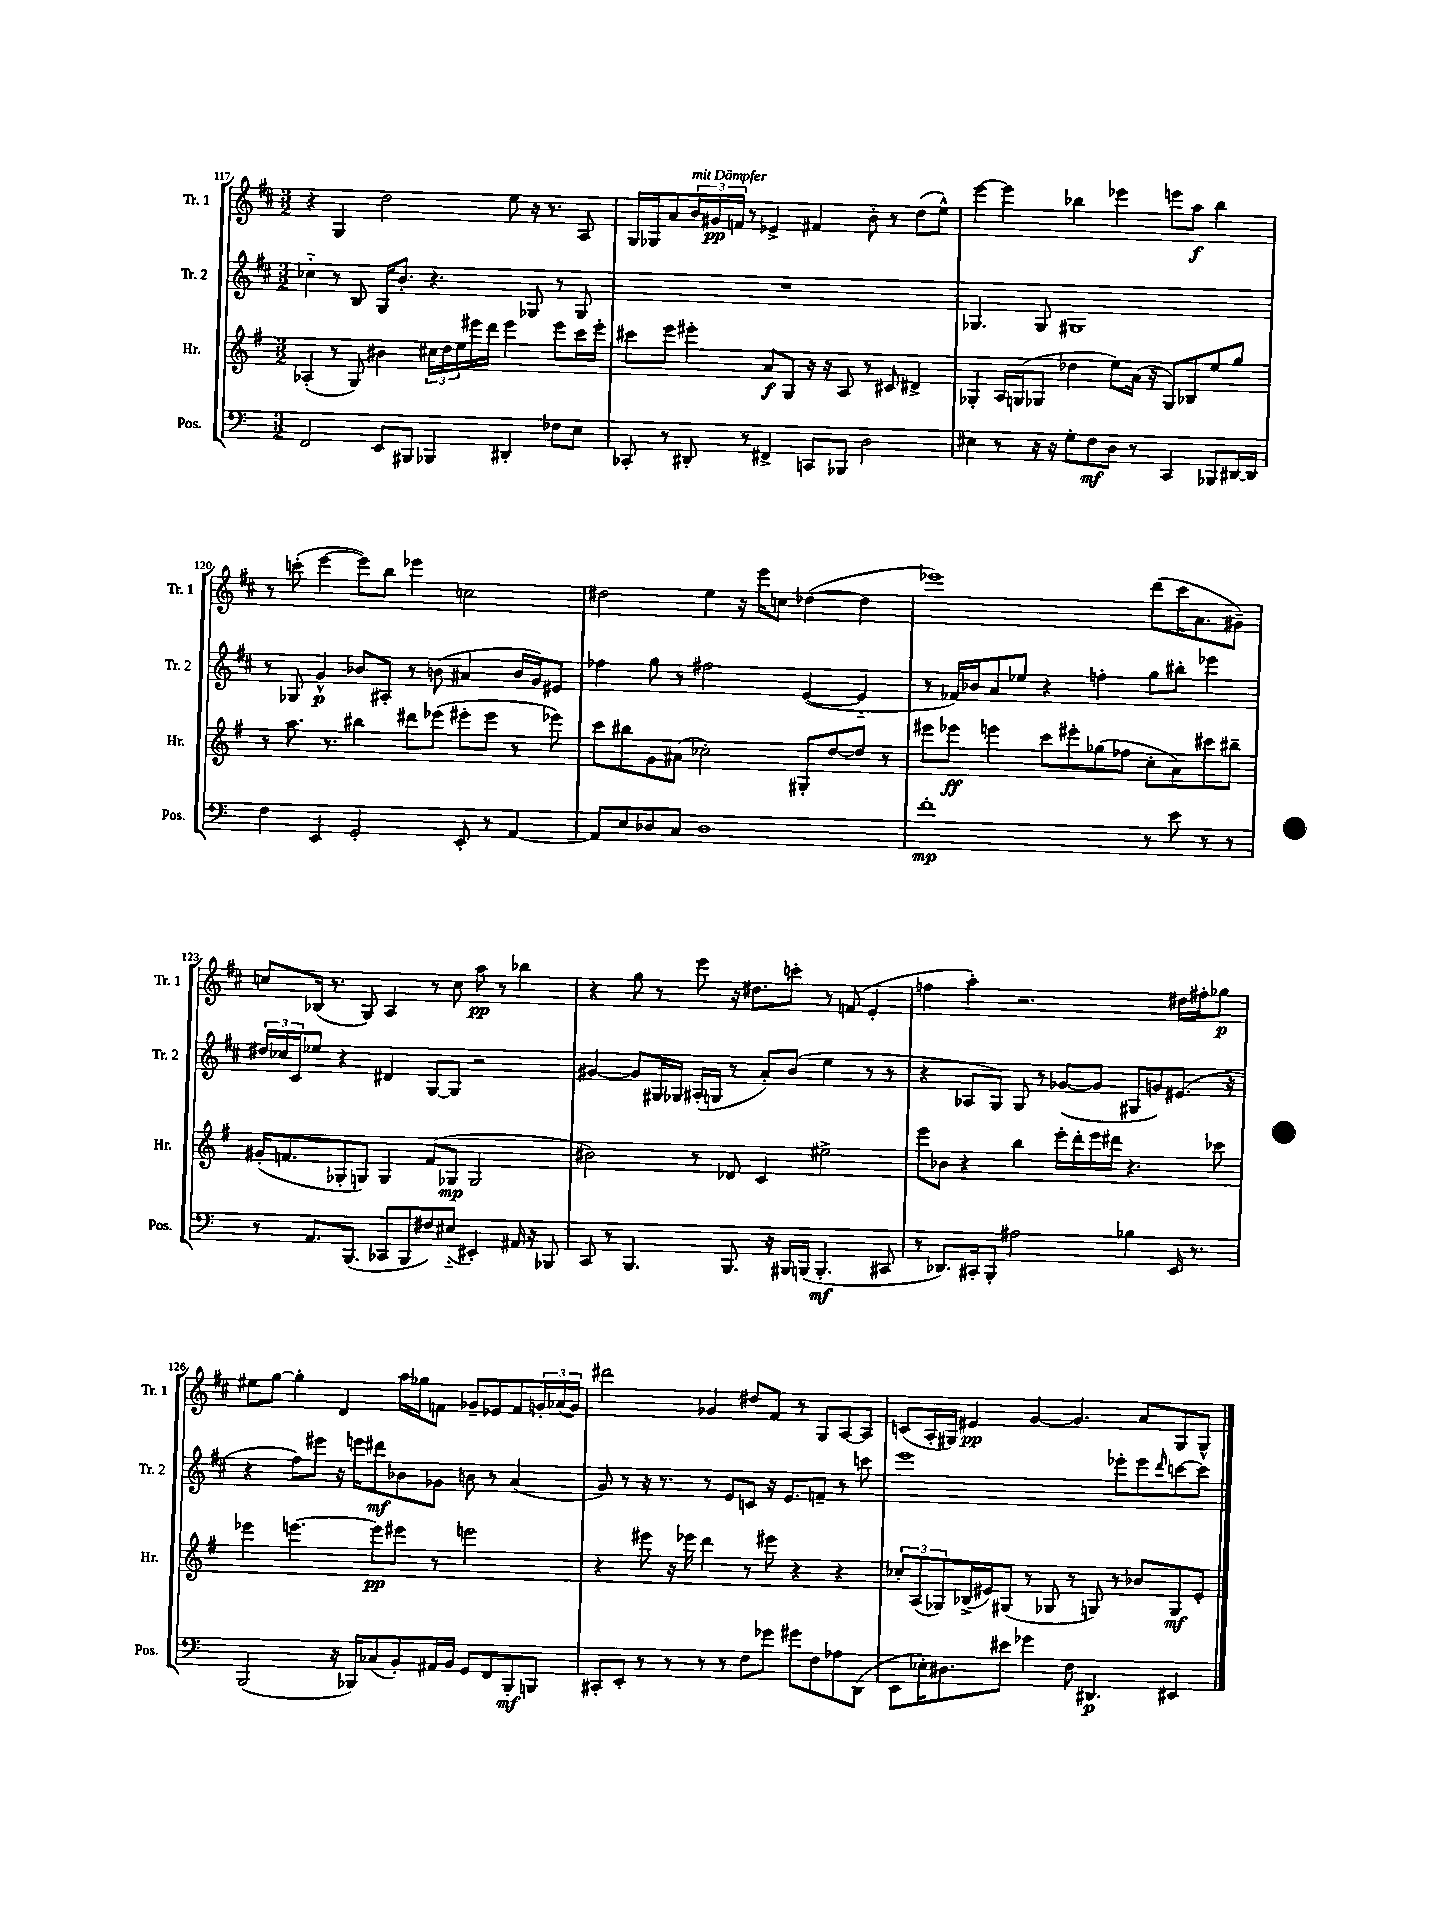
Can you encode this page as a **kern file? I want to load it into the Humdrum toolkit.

**kern	**dynam	**kern	**dynam	**kern	**dynam	**kern	**dynam
*part4	*part4	*part3	*part3	*part2	*part2	*part1	*part1
*staff4	*staff4	*staff3	*staff3	*staff2	*staff2	*staff1	*staff1
*I"Pos.	*	*I"Hr.	*	*I"Tr. 2	*	*I"Tr. 1	*
*I'Pos.	*	*I'Hr.	*	*I'Tr. 2	*	*I'Tr. 1	*
*clefF4	*	*clefG2	*	*clefG2	*	*clefG2	*
*k[]	*	*k[f#]	*	*k[f#c#]	*	*k[f#c#]	*
*M3/2	*	*M3/2	*	*M3/2	*	*M3/2	*
=117	=117	=117	=117	=117	=117	=117	=117
2FF/	.	(4A-X'/	.	4cc-X\	.	4r	.
.	.	8r	.	8r	.	4G/	.
.	.	8G/)	.	8B/	.	.	.
8EE/L	.	4b#X\	.	16G/KL	.	2dd\	.
.	.	.	.	8.b'/J	.	.	.
8BBB#X/J	.	.	.	.	.	.	.
4BBB-X/	.	24cc#X\LL	.	4.r	.	.	.
.	.	24dd\	.	.	.	.	.
.	.	24ee\	.	.	.	.	.
.	.	16eee#X\	.	.	.	.	.
.	.	16ddd\JJ	.	.	.	.	.
4DD#X'/	.	4eee#\	.	.	.	8ee\	.
.	.	.	.	8G-X/	.	16r	.
.	.	.	.	.	.	8.r	.
8F-X\L	.	8eee#\L	.	8r	.	.	.
8E\J	.	16ccc\L	.	8G-/	.	8A/	.
.	.	16eee#'\JJ	.	.	.	.	.
=118	=118	=118	=118	=118	=118	=118	=118
8CC-X'/	.	8ccc#X\L	.	1.r	.	16G/LL	.
.	.	.	.	.	.	16G-X/J	.
8r	.	8eee\J	.	.	.	8a/	.
!	!	!	!	!	!	!LO:TX:a:i:t=mit Dämpfer	!
8DD#X'/	.	4eee#X'\	.	.	.	24b/L	.
.	.	.	.	.	.	24g#X/	pp
.	.	.	.	.	.	24fn/JJ	.
8r	.	.	.	.	.	8r	.
4FF#X^/	.	8a/L	f	.	.	4e-X^/	.
.	.	8G/J	.	.	.	.	.
8CCn/L	.	16r	.	.	.	4f#X/	.
.	.	16r	.	.	.	.	.
8BBB-X/J	.	8A/	.	.	.	.	.
2D\	.	8r	.	.	.	8b'\	.
.	.	8c#X/	.	.	.	8r	.
.	.	4d#X^/	.	.	.	(8dd\L	.
.	.	.	.	.	.	8ee^^\J)	.
=119	=119	=119	=119	=119	=119	=119	=119
4E#X\	.	4G-X'/	.	4.G-X/	.	[4eee\	.
8r	.	16A/LL	.	.	.	4eee\]	.
.	.	(16Gn/J	.	.	.	.	.
16r	.	8G-X/J	.	8G-/	.	.	.
16r	.	.	.	.	.	.	.
8G'\L	.	4dd-X\	.	1G#X	.	4bb-X\	.
8F\	mf	.	.	.	.	.	.
8D\J	.	8ee\L)	.	.	.	4eee-X\	.
8r	.	(16a\Jk	.	.	.	.	.
.	.	16r	.	.	.	.	.
4CC/	.	8G-/L)	.	.	.	8eeen\L	.
.	.	8B-X/	.	.	.	8aa\J	f
8BBB-X/L	.	8ee/	.	.	.	4bb-\	.
[16DD#X/L	.	8gg/J	.	.	.	.	.
16DD#/JJ]	.	.	.	.	.	.	.
!!LO:LB:g=z
=120	=120	=120	=120	=120	=120	=120	=120
4F\	.	8r	.	8r	.	8r	.
.	.	8.aa\	.	8G-X/	.	(8cccn'\	.
4EE/	.	.	.	4g^^/	p	[4eee\	.
.	.	8.r	.	.	.	.	.
2GG'/	.	4bb#X\	.	8b-X/L	.	8eee\L])	.
.	.	.	.	8A#X'/J	.	8bb\J	.
.	.	8ddd#X\L	.	8r	.	4eee-X\	.
.	.	(8eee-X\J	.	(8bn\	.	.	.
8EE'/	.	8eee#X'\L	.	4a#X/	.	2ccn\	.
8r	.	8eee#\J	.	.	.	.	.
[4AA/	.	8r	.	16b/LL	.	.	.
.	.	.	.	16g/J)	.	.	.
.	.	8eee-X\)	.	8e#X/J	.	.	.
=121	=121	=121	=121	=121	=121	=121	=121
8AA/L]	.	8ccc\L	.	4ff-X\	.	2dd#X\	.
8E/	.	8bb#X\	.	.	.	.	.
8D-X/	.	8g\	.	8gg\	.	.	.
8C/J	.	(8a#X\J	.	8r	.	.	.
1D-	.	2cc-X'\)	.	2ff#X\	.	4ee\	.
.	.	.	.	.	.	16r	.
.	.	.	.	.	.	16eee\KL	.
.	.	.	.	.	.	8ccn\J	.
.	.	8G#X'/L	.	([4e/	.	([4dd-X\	.
.	.	[8dd/	.	.	.	.	.
.	.	8dd/J]	.	4e/]	.	4dd-\]	.
.	.	8r	.	.	.	.	.
=122	=122	=122	=122	=122	=122	=122	=122
1f'	mp	8eee#X\L	.	8r	.	1eee-X)	.
.	.	8eee-X\J	ff	16f-X/LL)	.	.	.
.	.	.	.	16b-X/J	.	.	.
.	.	4eeen\	.	8a/	.	.	.
.	.	.	.	8ee-X/J	.	.	.
.	.	8ccc\L	.	4r	.	.	.
.	.	8eee#X'\	.	.	.	.	.
.	.	(8gg-X\	.	4ffn'\	.	.	.
.	.	8ff-X\J	.	.	.	.	.
8r	.	8cc'\L	.	8gg\L	.	(8ddd\L	.
8e\	.	8a\)	.	8bb#X'\J	.	16ccc#\K	.
.	.	.	.	.	.	8.a\	.
8r	.	8ccc#X\	.	4eee-X\	.	.	.
8r	.	8bb#X~\J	.	.	.	8g#X~\J)	.
!!LO:LB:g=z
=123	=123	=123	=123	=123	=123	=123	=123
8r	.	(16g#X'/KL	.	24dd#X/LL	.	8ccn/L	.
.	.	.	.	24cc-X/	.	.	.
.	.	8.fn/	.	.	.	.	.
.	.	.	.	24c#/J	.	.	.
8.AA/L	.	.	.	8ee-X/J	.	(16B-X/Jk	.
.	.	.	.	.	.	8.r	.
.	.	8G-X'/	.	4r	.	.	.
(8.BBB/J	.	.	.	.	.	.	.
.	.	8Gn/J)	.	.	.	8G/)	.
8CC-X/L	.	4G/	.	4d#X/	.	4A/	.
8BBB/	.	.	.	.	.	.	.
8F#X/)	.	(8f/L	.	[8G/L	.	8r	.
(8E#X/J	.	8G-X/J	mp	8G/J]	.	8cc\	.
4EE#X'/)	.	2G-/	.	2r	.	8aa\	pp
.	.	.	.	.	.	8r	.
16AA#X/	.	.	.	.	.	4bb-X\	.
16r	.	.	.	.	.	.	.
8BBB-X/	.	.	.	.	.	.	.
=124	=124	=124	=124	=124	=124	=124	=124
8CC/	.	2b#X\)	.	[4g#X/	.	4r	.
8r	.	.	.	.	.	.	.
4.BBB/	.	.	.	8g#/L]	.	8gg\	.
.	.	.	.	16G#X/L	.	8r	.
.	.	.	.	16G-X/JJ	.	.	.
.	.	8r	.	(16A#X'/LL	.	8eee\	.
.	.	.	.	16Gn/JJ	.	.	.
8.BBB/	.	8d-X/	.	8r	.	16r	.
.	.	.	.	.	.	8.dd#X\L	.
.	.	4c/	.	8a'/L)	.	.	.
16r	.	.	.	.	.	.	.
16BBB#X/LL	.	.	.	(8b/J	.	8cccn'\J	.
(16BBBn/JJ	.	.	.	.	.	.	.
4.BBB'/	mf	2ee#X^\	.	4ee\	.	8r	.
.	.	.	.	.	.	(8fn/	.
.	.	.	.	8r	.	4e'/	.
8CC#X/	.	.	.	8r	.	.	.
=125	=125	=125	=125	=125	=125	=125	=125
8r	.	8eee\L	.	4r	.	4ffn\	.
8.DD-X/L)	.	8b-X\J	.	.	.	.	.
.	.	4r	.	8A-X/L	.	4aa'\)	.
16CC#X'/k	.	.	.	.	.	.	.
8BBB'/J	.	.	.	8G/J)	.	.	.
2A#X\	.	4bb\	.	8G/	.	2.r	.
.	.	.	.	8r	.	.	.
.	.	16eee'\LL	.	([8g-X/L	.	.	.
.	.	16ddd'\	.	.	.	.	.
.	.	16eee\	.	8g-/J]	.	.	.
.	.	16ddd#X\JJ	.	.	.	.	.
4B-X\	.	4.r	.	8G#X/L	.	.	.
.	.	.	.	8gn/)	.	.	.
16EE/	.	.	.	(8.e#X/J	.	16dd#X\LL	.
8.r	.	.	.	.	.	16ff#X'\J	.
.	.	8ccc-X\	.	.	.	8gg-X\J	p
.	.	.	.	16r	.	.	.
!!LO:LB:g=z
=126	=126	=126	=126	=126	=126	=126	=126
(2BBB/	.	4eee-X\	.	4r	.	8ee#X\L	.
.	.	.	.	.	.	[8gg\J	.
.	.	[4.eeen\	.	8ff#\L)	.	4gg'\]	.
.	.	.	.	8eee#X\J	.	.	.
16r	.	.	.	16r	.	4d/	.
16BBB-X/KL)	.	.	.	16eeen\KL	.	.	.
(8C-X/	.	8eee\L]	pp	8ddd#X\	mf	.	.
8BB'/)	.	8eee#X\J	.	8b-X\	.	16aa\LL	.
.	.	.	.	.	.	16gg-X\J	.
16AA#X/L	.	8r	.	8g-X\J	.	8fn\J	.
16BB/JJ	.	.	.	.	.	.	.
8GG/L	.	2eeen\	.	8bn\	.	8g-X~/L	.
8FF/	.	.	.	8r	.	8e-X/	.
8BBB-'/	mf	.	.	(4a/	.	8f/	.
8BBBn/J	.	.	.	.	.	24gn'/L	.
.	.	.	.	.	.	(24a-X/	.
.	.	.	.	.	.	24g/JJ)	.
=127	=127	=127	=127	=127	=127	=127	=127
8CC#X'/L	.	4r	.	8g/)	.	2ddd#X\	.
8EE'/J	.	.	.	8r	.	.	.
8r	.	8eee#X\	.	16r	.	.	.
.	.	.	.	8.r	.	.	.
8r	.	16r	.	.	.	.	.
.	.	16eee-X\	.	.	.	.	.
8r	.	4ddd\	.	8r	.	4g-X/	.
8r	.	.	.	8e/L	.	.	.
8F\L	.	8r	.	8cn/J	.	8dd#X/L	.
8g-X\J	.	8eee#X\	.	16r	.	8f#/J	.
.	.	.	.	8.e/L	.	.	.
8g#X\L	.	4r	.	.	.	8r	.
8F\	.	.	.	8fn~/J	.	8G/L	.
8A-X\	.	4r	.	8r	.	[8A/	.
(8DD\J	.	.	.	8cccn\	.	8A/J]	.
=128	=128	=128	=128	=128	=128	=128	=128
8EE\L	.	12cc-X'/L	.	1eee	.	(8cn/L	.
.	.	(12A/	.	.	.	.	.
16E-X'\K)	.	.	.	.	.	16A'/L	.
.	.	12G-X/)	.	.	.	.	.
8.D#X\	.	.	.	.	.	16G#X/JJ)	.
.	.	(16B-X^/L	.	.	.	4e#X/	pp
.	.	16e#X/J)	.	.	.	.	.
8e#X\J	.	(8G#X/J	.	.	.	.	.
4g-X\	.	8r	.	.	.	[4g/	.
.	.	8G-X/	.	.	.	.	.
8F\	.	8r	.	.	.	4.g/]	.
4.DD#X/	p	8Gn/)	.	.	.	.	.
.	.	8r	.	8eee-X'\L	.	.	.
.	.	8b-X/L	.	8eee-\	.	8a/L	.
.	.	.	.	16qqddd/	.	.	.
4EE#X/	.	8G/	mf	[8cccn\	.	8G#/	.
.	.	8e#'/J	.	8ccc\J]	.	8G#^^/J	.
==	==	==	==	==	==	==	==
*-	*-	*-	*-	*-	*-	*-	*-
